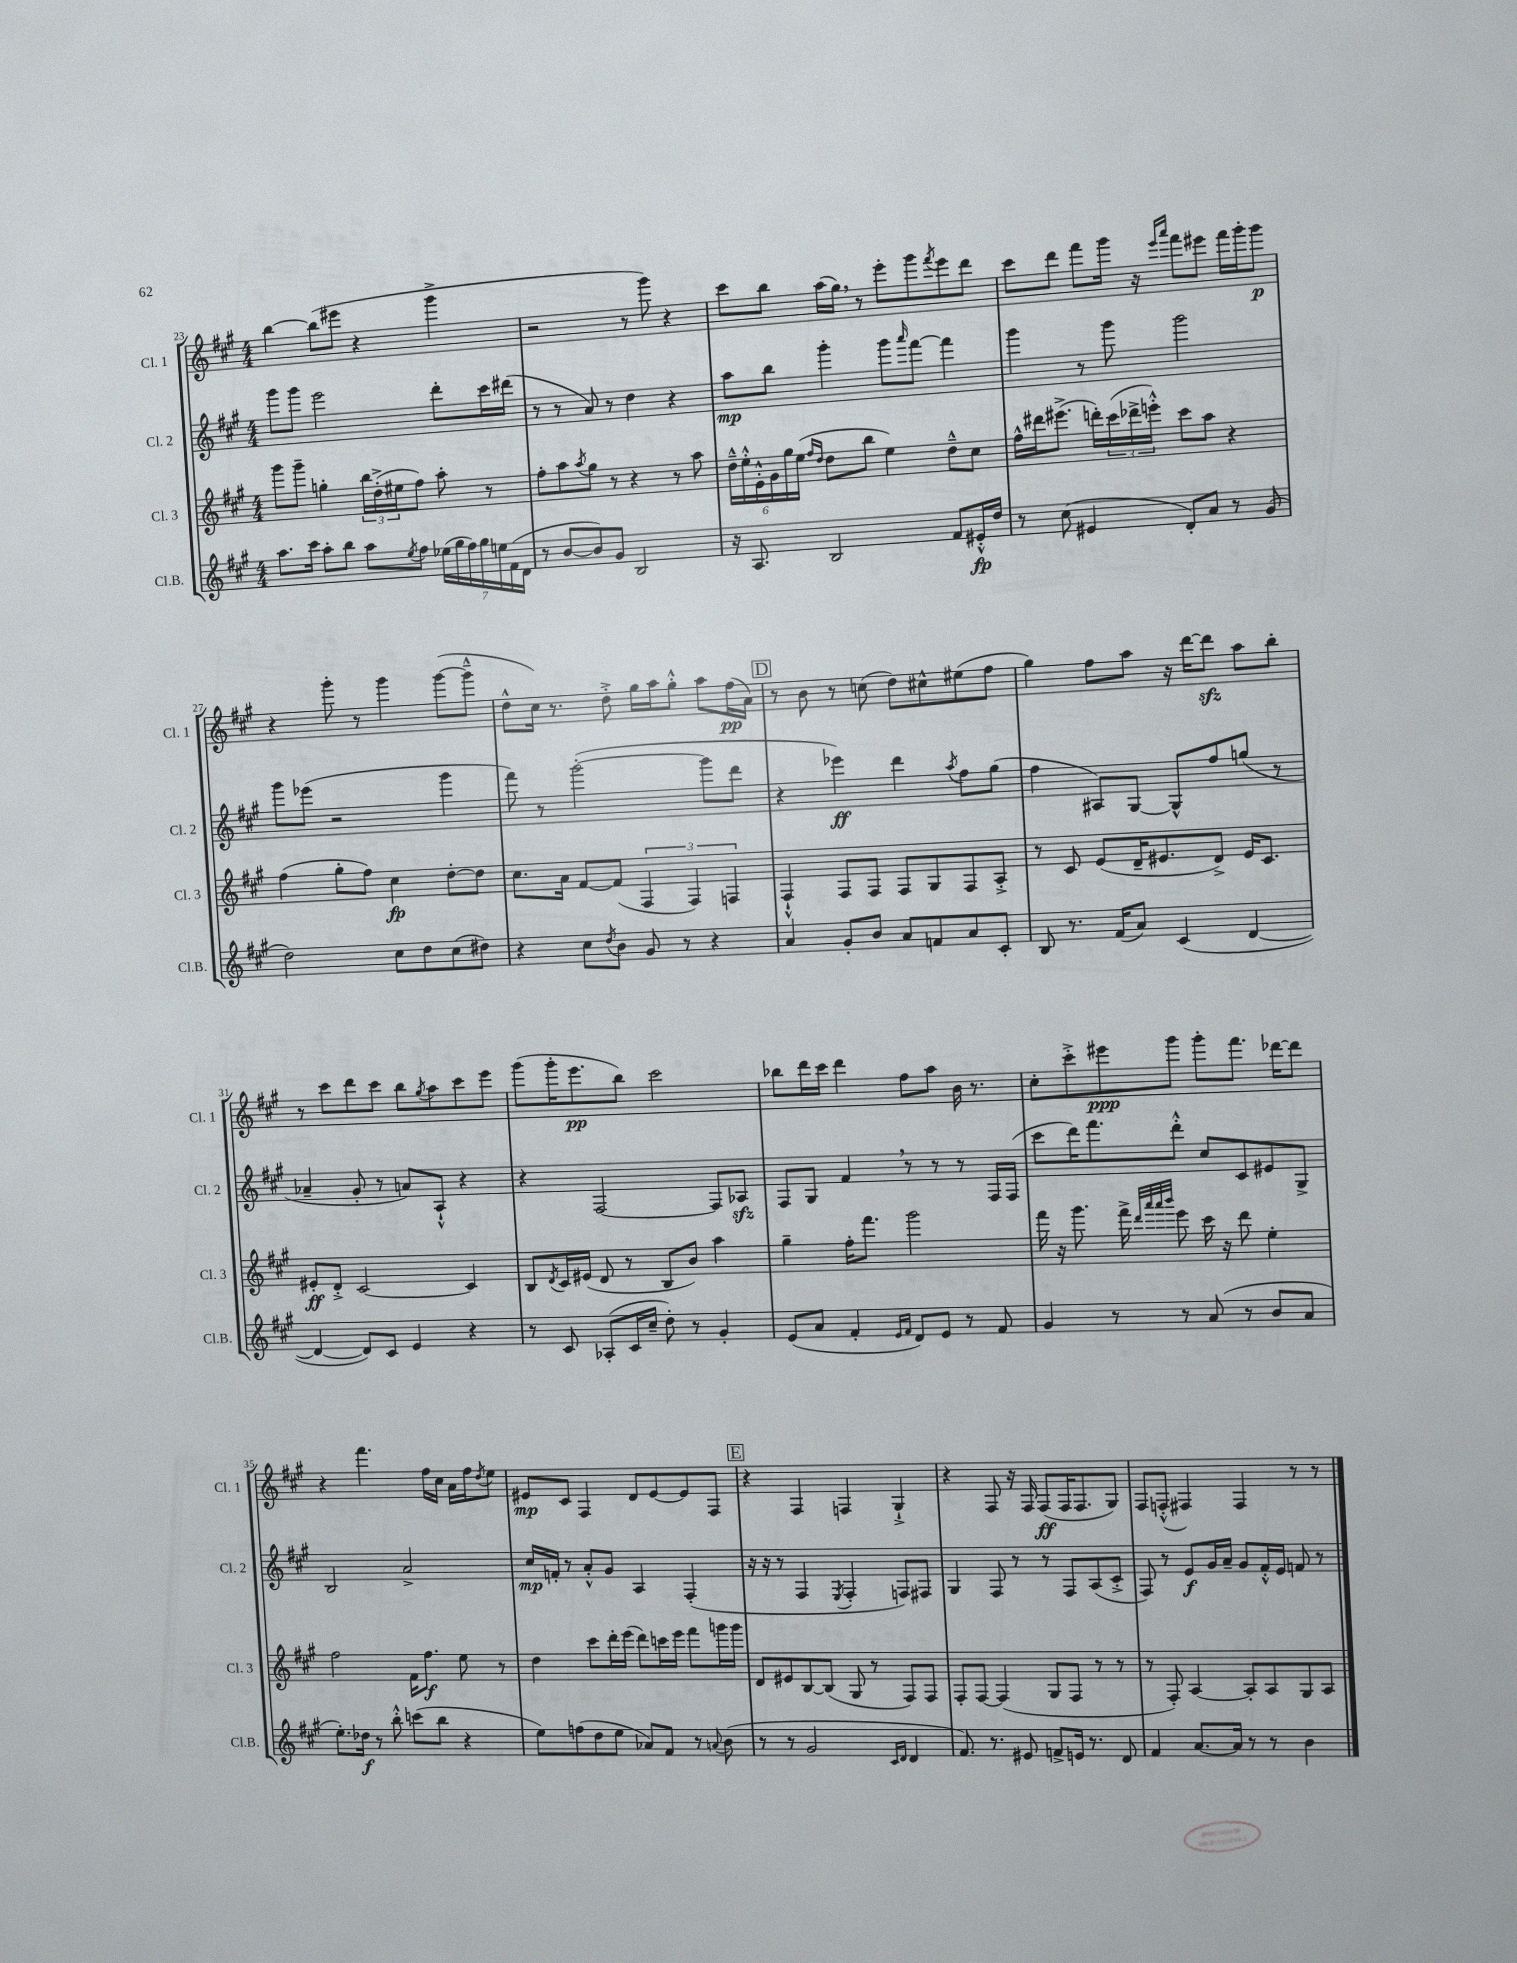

**kern	**kern	**kern	**kern
*staff4	*staff3	*staff2	*staff1
*clefG2	*clefG2	*clefG2	*clefG2
*k[f#c#g#]	*k[f#c#g#]	*k[f#c#g#]	*k[f#c#g#]
*M4/4	*M4/4	*M4/4	*M4/4
8.aa\L	8ggg#\L	8ggg#\L	[4bb\
.	8ggg#~\J	8ggg#\J	.
16ccc#\Jk	.	.	.
8aa'\L	4gg'\	2eee\	(8bb\]L
8bb\J	.	.	8eee#\J
8aa\L	24bb\LL	.	4r
.	(24dd'^\	.	.
.	24ee#\J	.	.
8qee/	.	.	.
8ff#\J	8ff#\J)	.	.
(28ee-\LL	8aa'\	8ddd'\L	4ggg#^\
28gg#\	.	.	.
28ff#\)	.	.	.
28gg#\	.	.	.
.	8r	16ccc#\L	.
28ee\	.	.	.
(28f#\	.	.	.
.	.	(16ddd#\JJ	.
28d\JJ	.	.	.
=	=	=	=
8r	8ff#'\L	8r	2r
[8b/L	8aa\	8r	.
.	8qaa/	.	.
8b/])	8gg#\J	8a/)	.
8g#/J	8r	8r	.
2B/	4r	4dd\	8r
.	.	.	8ggg#\)
.	8r	4r	4r
.	8aa\	.	.
=	=	=	=
16r	24dd~^^\LL	8aa\L	8ccc#\L
.	24ee'^^\	.	.
8.A/	.	.	.
.	24e'^^\	.	.
.	24g#\	8bb\J	8bb\J
.	24gg#\	.	.
.	(24ee\JJ	.	.
.	16qqff#/LL	.	.
.	16qqdd/JJ	.	.
2B/	8dd\L	4ggg#'\	(16aa\LL
.	.	.	16gg#\JJ)
.	8bb\J	.	8r
.	4ee\)	8ggg#\L	8eee'\L
.	.	16qqaaa/	.
.	.	[8fff#\J	8ggg#\
.	.	.	8qfff#/
8f#/L	8dd~^^\L	4fff#\]	8eee\
16e#'^^/L	8cc#\J	.	8ddd\J
16dd/JJ	.	.	.
=	=	=	=
8r	16ff#^^\LL	4ggg#\	8ccc#\L
.	16ddd#\J	.	.
(8cc#\	(8.eee#^\J	.	8ddd\J
4e#/	.	8r	8fff#\L
.	16ddd'\LL)	.	.
.	(24ccc#\	8ggg#\	16ggg#\Jk
.	24ddd-^\	.	.
.	.	.	16r
.	24eee'^^\JJ)	.	.
.	.	.	16qqeee/LL
.	.	.	16qqaaa/JJ
8d'/L)	8ccc#\L	2ggg#\	8fff#\L
8a/J	8aa\J	.	8eee#\J
8r	4r	.	16fff#\LL
.	.	.	16ggg#'\J
(8g#/	.	.	8ggg#\J
=	=	=	=
2dd\)	(4ff#\	8ggg#\L	4r
.	.	(8eee-\J	.
.	8gg#'\L	2r	8ggg#'\
.	8ff#\J)	.	8r
8cc#\L	4cc#\	.	4ggg#\
8dd\	.	.	.
(8cc#\	[8dd'\L	4ggg#\	([8ggg#\L
8dd#\J)	8dd\]J	.	8ggg#~^^\]J
=	=	=	=
4r	8.cc#\L	8fff#\)	8dd^^\L
.	.	8r	16cc#\Jk)
.	16a\Jk	.	8.r
8cc#\L	[8f#/L	([2ggg#'\	.
8qdd/	.	.	.
8b\J	(8f#/]J	.	8dd'^\
8g#/	6F#/	.	16gg#\LL
.	.	.	16aa\J
8r	.	.	8gg#'^^\J
.	6F#/)	.	.
4r	.	8ggg#\]L	8aa\L
.	6F/	.	.
.	.	8ddd\J	(16ff#\L
.	.	.	16a\JJ)
=	=	=	=
4a/	4F#`^^/	4r	8r
.	.	.	8b\
8g#'/L	8F#/L	4eee-\)	8r
8b/J	8F#/J	.	(8cc\
8a/L	8F#/L	4ddd\	8dd\L)
8f/	8G#/	.	8cc#^^\
.	.	8qaa/	.
8a/	8F#/	8ff#\L	(8ee#\
8c#'/J	8A'^/J	(8gg#\J	8ff#\J
=	=	=	=
8B/	8r	4ff#\	4gg#\)
8.r	8c#/	.	.
.	(8e/L	8A#/L)	8ff#\L
(16f#/LK	.	.	.
8a/J)	16d~/K	[8G#/J	8aa\J
.	8.e#/	.	.
(4c#/	.	8G#^^/]L	16r
.	.	.	[16ddd\LK
.	8d^/J)	8ff#/	8ddd\]J
[4d/	16e#/LK	(8gg/J	8aa\L
.	8.c#/J	.	.
.	.	8r	8bb'\J
=	=	=	=
4d/_	8e#'/L	4a-~/	8r
.	8d'^/J	.	8ccc#\L
8d/]L)	[2c#/	8g#'/	8ddd\
8c#/J	.	8r	8ccc#\J
4e/	.	8a/L)	8bb\L
.	.	.	8qgg#/
.	.	8A`^^/J	8aa\
4r	4c#/]	4r	8ccc#\
.	.	.	8eee\J
=	=	=	=
8r	8B/L	4r	(8ggg#\L
.	8qd/	.	.
8c#/	16c#/L	.	16ggg#'\K
.	(16e#/JJ	.	8.eee\
(8A-'/L	8d/	[2F#/	.
16c#/L	8r	.	8bb\J)
16cc#~/JJ	.	.	.
8dd'\)	8B/L	.	2ccc#\
8r	8b/J)	.	.
4g#'/	4aa\	8F#/]L	.
.	.	8A-/J	.
=	=	=	=
(8e/L	4gg#~\	8F#/L	8bb-\L
8a/J	.	8G#/J	16ddd\L
.	.	.	16ccc#\JJ
4f#'/	16ff#'\LK	4f#/	4ddd\
.	8.fff#\J	.	.
16qqe/LL	.	.	.
16qqf#/JJ	.	.	.
8d/L)	2ggg#\	8r	8ff#\L
8e/J	.	8r	8aa\J
8r	.	8r	16b\
.	.	.	8.r
8f#/	.	16F#/LL	.
.	.	(16F#/JJ	.
=	=	=	=
4g#/	16fff#\	8ccc#\L	8cc#'\L
.	16r	.	.
.	8.ggg#\	16ddd\K)	8ccc#'^\
.	.	8.fff#\	.
8r	.	.	8eee#\
.	16fff#^\	.	.
.	32qqddd/LLL	.	.
.	32qqaaa/	.	.
.	32qqaaa/	.	.
.	32qqbbb/JJJ	.	.
8r	8eee\	8ddd'^^\J	8ggg#\J
(8a/	16ccc#\	8cc#/L	8ggg#'\L
.	16r	.	.
8r	8ddd\	8c#/	8.fff#\J
8b/L	4ee'\	8e#/	.
.	.	.	[16ddd-\LK
8a/J	.	8G#^/J	8ddd-\]J
=	=	=	=
8.ee'\L)	2ff#\	2B/	4r
16dd-\Jk	.	.	.
8r	.	.	4.fff#\
8bb'^^\	.	.	.
(8ccc\L	16f#\LK	2a^/	.
.	8.ff#\J	.	.
8bb\J	.	.	16ff#\LL
.	.	.	16cc#\JJ
4r	8ee\	.	16a\LL
.	.	.	16ff#\J
.	.	.	8qdd/
.	8r	.	8ee\J
=	=	=	=
8ee\L)	4dd\	16cc#/LL	8e#/L
.	.	16f'/JJ	.
(8ff\	.	8r	8c#/J
8dd\	8ccc#\L	8a'^^/L	4F#/
8ee\J	16ddd'\L	8g#/J	.
.	(16eee\JJ	.	.
8a-/L)	8ddd\L)	4A/	8d/L
8f#/J	16ccc\L	.	[8e#/
.	16eee\JJ	.	.
8r	8fff#\L	(4F#'/	8e#/]
8qqa/	.	.	.
(8b\	16ggg\L	.	8F#/J
.	16ggg\JJ	.	.
=	=	=	=
8r	8d/L	16r	4r
.	.	16r	.
8r	8e#/	8r	.
2g#/	[8B/	4F#/	4F#/
.	(8B/]J	.	.
.	.	8qE/	.
.	8G#/	4F#'/	4F/
.	8r	.	.
16qqc#/LL	.	.	.
16qqd/JJ	.	.	.
4d/	8F#/L)	8F/L)	4G#`^/
.	8F#/J	8F#/J	.
=	=	=	=
8.f#/)	8F#'/L	4G#/	4r
.	[8F#/J	.	.
8.r	.	.	.
.	(4F#/]	8F#/	8F#/
8e#/	.	8r	16r
.	.	.	16F#/
8f^/L	8G#/L	8r	(8F#/L
16e/Jk	8F#/J	8F#/L	16F#/K
8.r	.	.	8.F#/
.	8r	(8A/	.
8d/	8r	8c#'^/J	8G#/J)
=	=	=	=
4f#/	8r	8F#/)	8F#/L
.	8F#'/)	8r	(8F'^^/J
[8.a/L	[4A/	8e/L	4F#/)
.	.	16g#/L	.
16a/]Jk	.	16a~/JJ	.
8r	8A'/]L	8g#/L	4F#/
8r	8A/	16f#'^^/L	.
.	.	16e/JJ	.
4b\	8G#/	8f/	8r
.	8A/J	8r	8r
==	==	==	==
*-	*-	*-	*-
